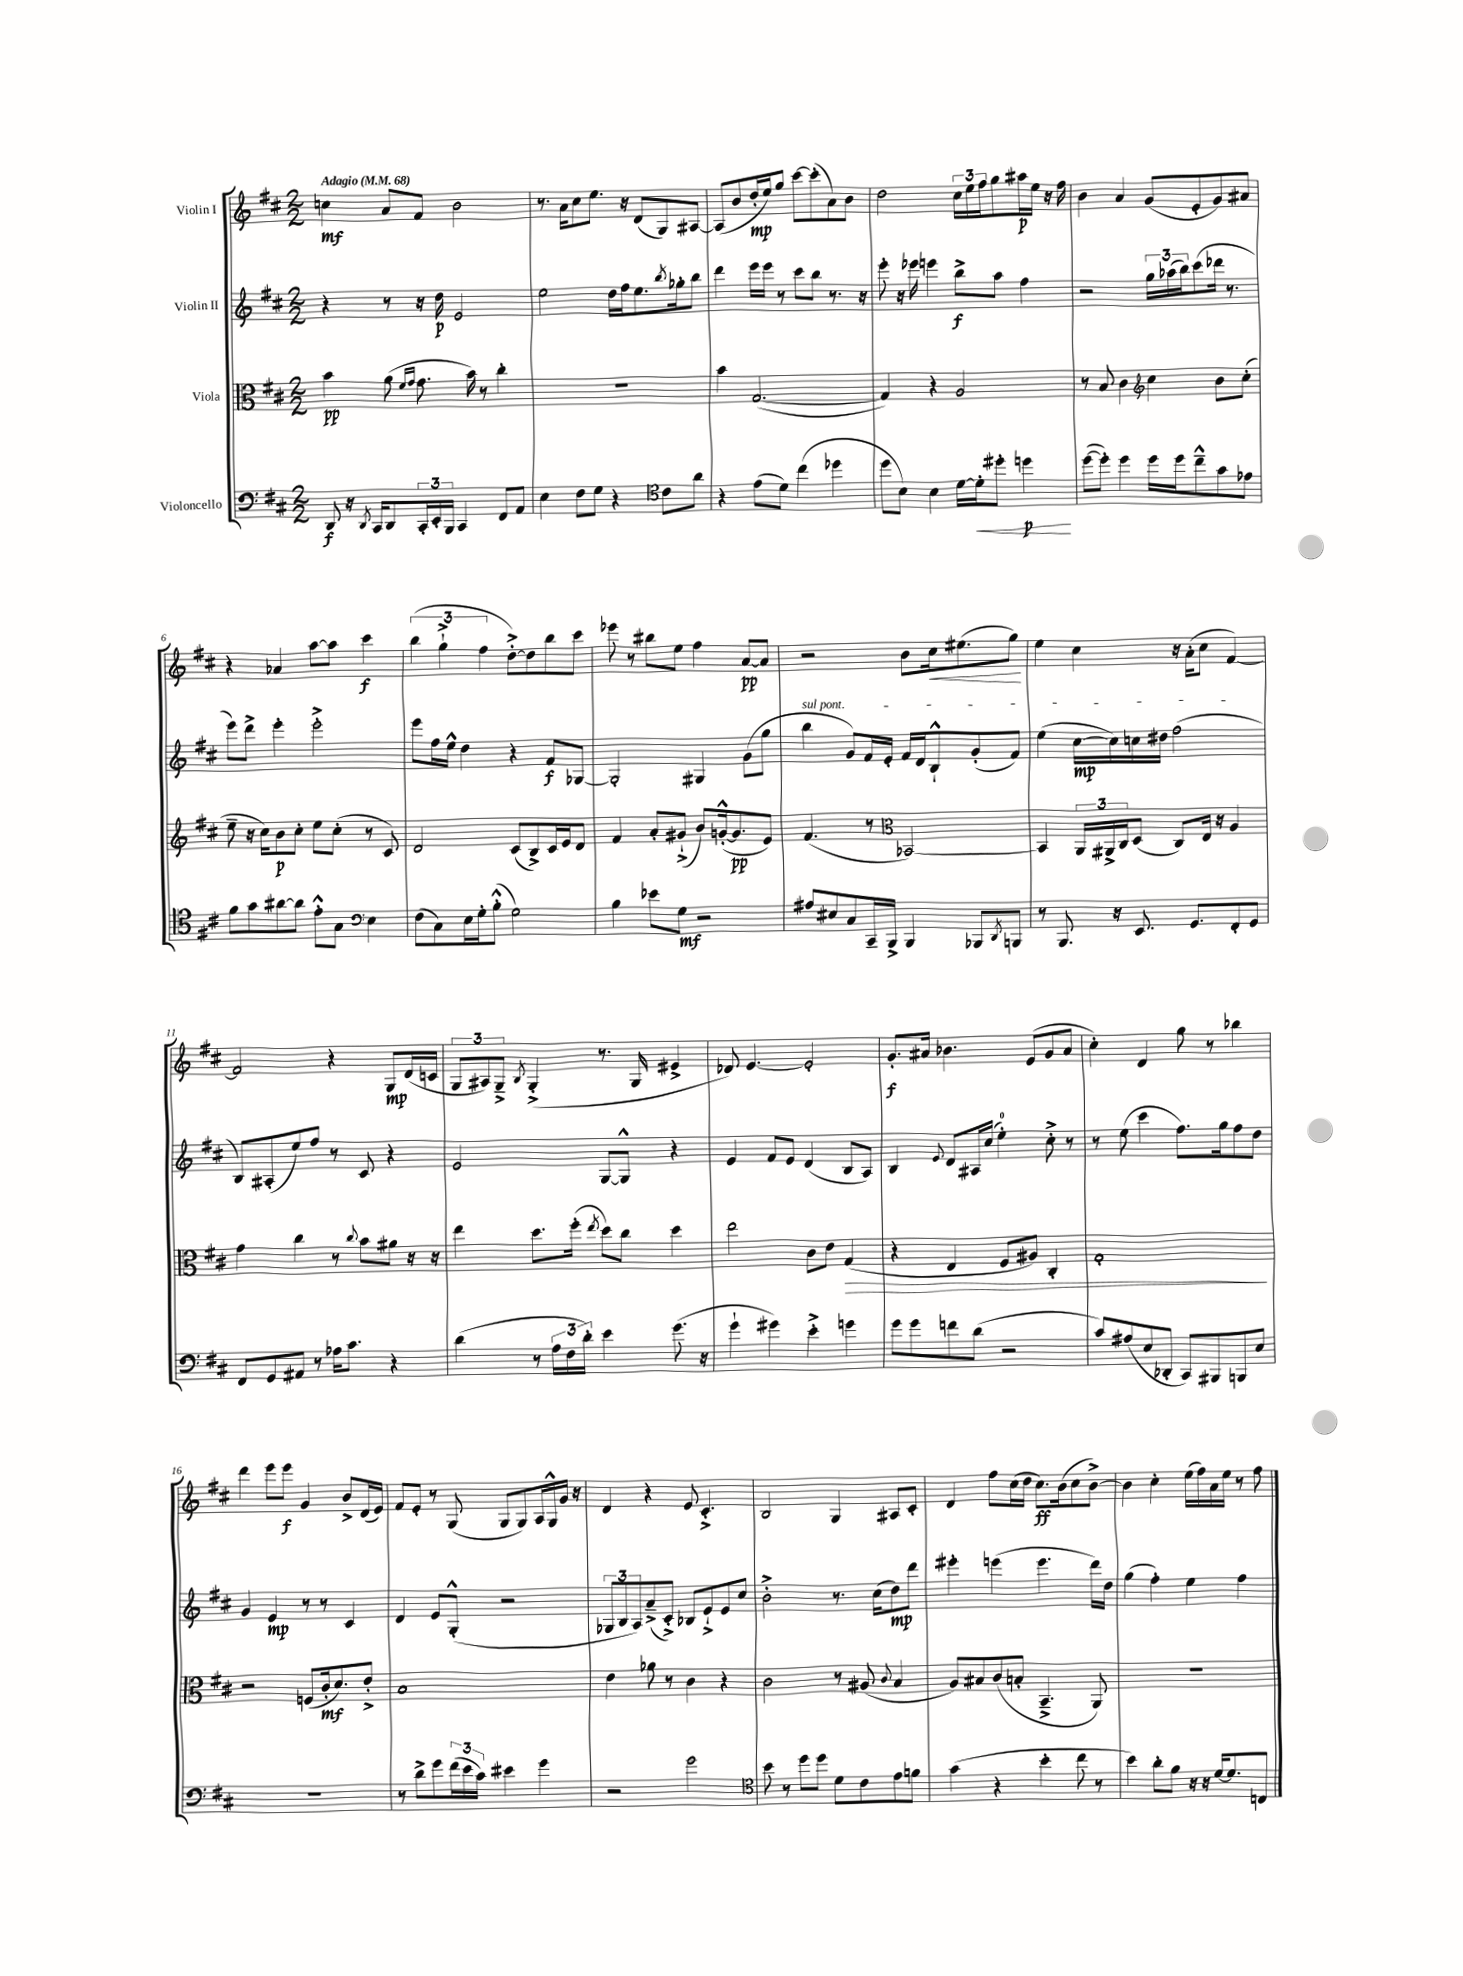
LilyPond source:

<<
\new StaffGroup <<
\new Staff = "s0" \with { instrumentName = "Violin I" } {
    \clef treble \key d \major \numericTimeSignature \time 2/2 \tempo "Adagio" 4 = 68
    c''4\mf a'8 fis'8 b'2 |
    r8. a'16 cis''8 e''8. r16 d'8( g8) ais8~ |
    ais8( b'8 d''16-.\mp e''16) g''8 cis'''8~ cis'''8-.( a'8) b'8 |
    d''2 \tuplet 3/2 { cis''16 e''16 fis''16 } g''8 ais''16\p e''16 r16 fis''16 |
    b'4 a'4 g'8( e'8-. g'8) ais'8 |
    r4 aes'4 a''8~ a''8 cis'''4\f |
    \tuplet 3/2 { b''4( g''4-!-> fis''4 } d''8~-.->) d''8 b''8 cis'''8 |
    ees'''8 r8 bis''8 e''8 fis''4 a'8~\pp a'8 |
    r2 b'8 cis''16\< eis''8.( g''8\!) |
    e''4 cis''4 r16 a'16-.( cis''8 fis'4~) |
    fis'2 r4 g8\mp d'16( c'16 |
    \tuplet 3/2 { g8 ais8) g8---> } \acciaccatura { b8 } g4-.->( r8. g16 eis'4-> |
    des'8) e'4.~ e'2-. |
    g'8.-.\f ais'16 bes'4. e'8( g'8 ais'8 |
    cis''4-.) d'4 g''8 r8 bes''4 |
    d'''4 e'''8 e'''8\f g'4 b'8-> d'16( e'16) |
    fis'8 e'8-. r8 g8( g8 g8) a16 g16-^ g'16 r16 |
    d'4 r4 e'8 cis'4.-.-> |
    b2 g4 ais8 cis'8-. |
    d'4 fis''8 cis''16( d''16 cis''8.\ff) b'16( cis''8 b'8~->) |
    b'4 cis''4-. e''16( fis''16) a'16 e''16 r8 fis''8 \bar "|." |
}
\new Staff = "s1" \with { instrumentName = "Violin II" } {
    \clef treble \key d \major \numericTimeSignature \time 2/2
    r4 r8 r16 d''16\p e'2 |
    e''2 d''16 fis''16 e''8. \acciaccatura { b''8 } ges''16-. b''8 |
    d'''4 e'''16 e'''16 r8 cis'''8 b''8 r8. r16 |
    e'''8-. r16 ees'''16 e'''4 b''8->\f a''8 fis''4 |
    r2 \tuplet 3/2 { g''16 aes''16( b''16) } cis'''8( des'''16 r8. |
    e'''8) d'''8-> e'''4-. e'''2-.-> |
    e'''8 fis''16 e''16-^ d''4 r4 fis'8\f ges8~ |
    ges2-. gis4 g'8( g''8 |
    \once \override TextSpanner.bound-details.left.text = \markup { \italic "sul pont." } b''4\startTextSpan g'8) fis'16 e'16-. fis'16 d'16 b8-!-^ g'8-.( fis'8) |
    e''4( cis''16~\mp cis''16) c''16 dis''16 fis''2\stopTextSpan( |
    b8) ais8-.( e''8) fis''8 r8 cis'8 r4 |
    e'2 g8~ g8-^ r4 |
    e'4 fis'8 e'8 d'4( b8 a8) |
    b4 \appoggiatura { e'8 } d'8 ais16 cis''16( e''4-0-.) cis''8-.-> r8 |
    r8 e''8( cis'''4 fis''8.) g''16 fis''8 d''8 |
    g'4 e'4\mp r8 r8 cis'4 |
    d'4 e'8 g8-.-^( r2 |
    \tuplet 3/2 { ges8 b8 a8) } a'8--->( cis'8-.->) bes8 e'8-!-> e'8 cis''8 |
    b'2-.-> r8. cis''16( d''8\mp) d'''8 |
    eis'''4-. e'''4( e'''4. d'''16) d''16 |
    g''4( fis''4-.) e''4 fis''4 \bar "|." |
}
\new Staff = "s2" \with { instrumentName = "Viola" } {
    \clef alto \key d \major \numericTimeSignature \time 2/2
    b'4\pp a'8( \grace { fis'16 g'16 } g'8. b'16) r8 cis''4-. |
    r1 |
    b'4 g2.~( |
    g4) r4 a2 |
    r8 b8 cis'4 \clef treble cis''4 b'8 cis''8-.( |
    e''8-- r16 cis''16) b'8\p cis''8-. e''8 cis''8-.( r8 cis'8) |
    d'2 cis'8( b8->) cis'16 e'16 d'8 |
    fis'4 a'8-. gis'8-!->( b'8) g'16~-.-^( g'8.\pp e'8) |
    fis'4.( r8 \clef alto bes,2~) |
    bes,4 \tuplet 3/2 { a,16 ais,16-> cis16 } d8( cis8) e16 r16 a4 |
    g'4 cis''4 r8 \appoggiatura { cis''8 } b'8 ais'8 r16 r16 |
    e''4 d''8. fis''16-.( \acciaccatura { e''8 } d''8) cis''8 d''4 |
    e''2 cis'8 e'8 g4\>( |
    r4 e4 fis8 ais8) cis4-. |
    g1-.\! |
    r2 f8( cis'16-.\mf d'8.) e'8-.-> |
    b1 |
    e'4 aes'8 r8 cis'4 r4 |
    cis'2 r8 ais8( \appoggiatura { cis'8 } b4 |
    a8) bis8 cis'8( b8-. b,4.---> a,8) |
    R1 \bar "|." |
}
\new Staff = "s3" \with { instrumentName = "Violoncello" } {
    \clef bass \key d \major \numericTimeSignature \time 2/2
    d,8\f r16 \acciaccatura { d,8 } cis,16 d,8 \tuplet 3/2 { cis,16-. e,16-. b,,16 } cis,4 fis,8 a,8 |
    e4 fis8 g8 r4 \clef tenor cis'8 a'8 |
    r4 e'8( d'8) cis''4( des''4 |
    d''8 b8) b4 d'16~ d'16-.\< dis''8-. d''4\p\! |
    d''8~( d''8-.) d''4 d''16 d''16 cis''8---^ g'8 ees'8 |
    fis'8 g'8 ais'8~ ais'8 e'8-.-^ g8 \clef bass e4 |
    fis8( cis8) e16 g16-. b8-.-^( g2) |
    b4 ees'8 g8\mf r2 |
    ais8 eis8 cis8 cis,16-- b,,16-> b,,4 bes,,8 \acciaccatura { d,8 } b,,8 |
    r8 b,,8. r16 e,8. g,8. fis,8-. g,8 |
    fis,8 g,8 ais,8 r8 aes16 cis'8. r4 |
    d'4( r8 \tuplet 3/2 { a16 fis16 d'16-.) } e'4 g'8.( r16 |
    g'4-! gis'4) e'4-.-> g'4 |
    g'8 g'8 f'8 d'8( r2 |
    cis'8) ais8( e8 des,8-. cis,8) bis,,8 b,,8 e8 |
    R1 |
    r8 d'8-> g'8 \tuplet 3/2 { fis'16( e'16 cis'16) } eis'4 g'4 |
    r2 g'2 |
    \clef tenor b'8 r8 d''8 d''8 d'8 cis'8 e'8 f'8 |
    g'4( r4 b'4-. cis''8 r8 |
    b'4) a'8-. fis'8 r16 r16 d'16~ d'8. c8 \bar "|." |
}
>>
>>
